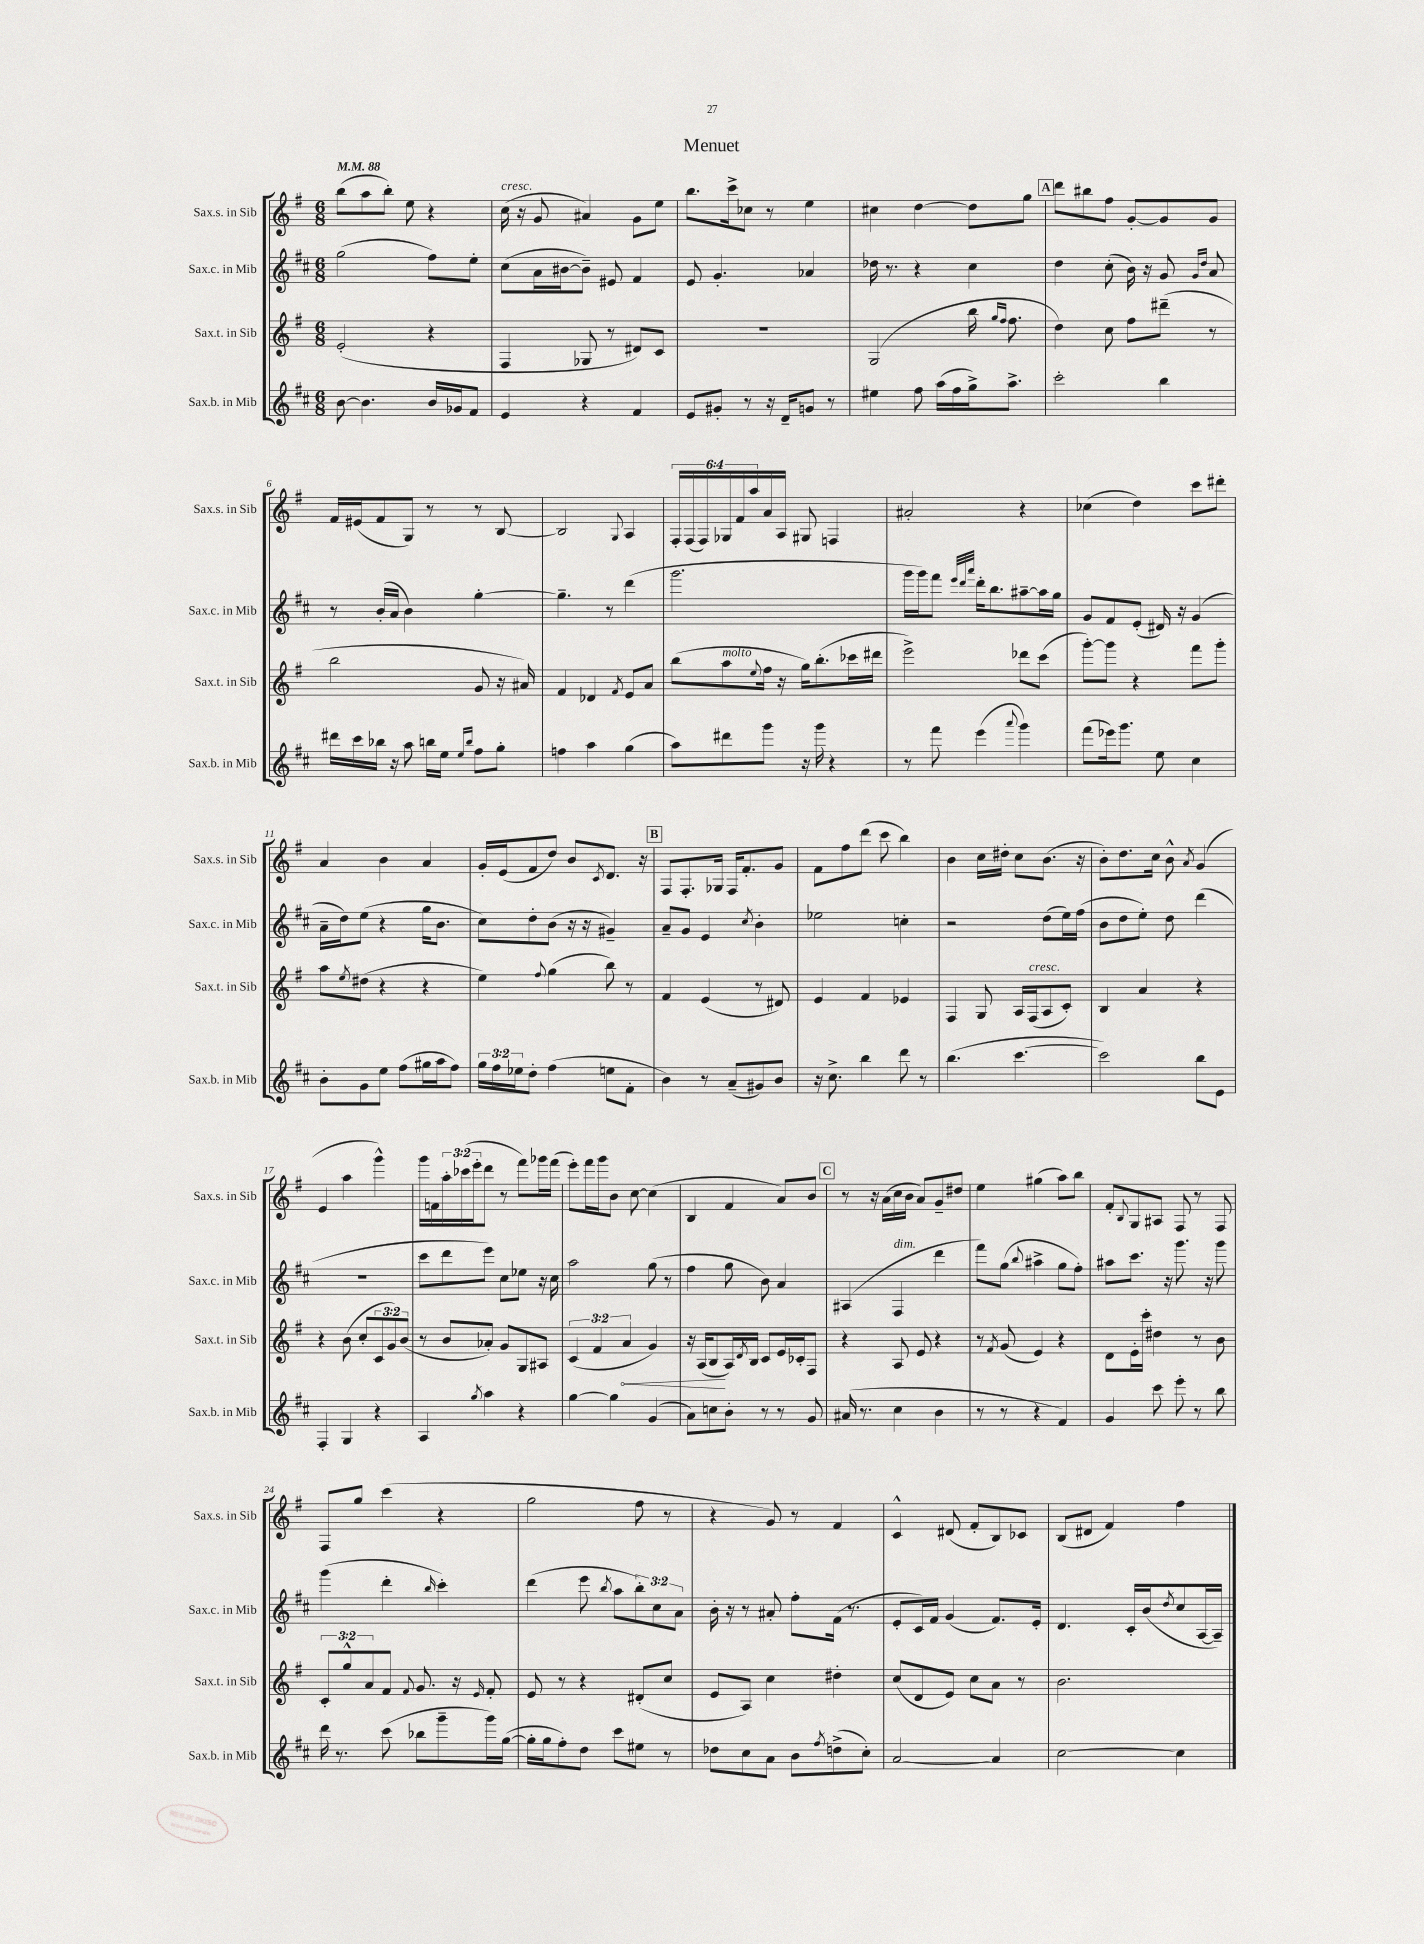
\header { title = "Menuet" }
<<
\new StaffGroup <<
\new Staff = "s0" \with { instrumentName = "Sax.s. in Sib" shortInstrumentName = "Sax.s. in Sib" } {
    \clef treble \key g \major \numericTimeSignature \time 6/8 \override Staff.TupletNumber.text = #tuplet-number::calc-fraction-text \tempo 4 = 88
    b''8( a''8 b''8-.) e''8 r4 |
    c''16^\markup { \italic "cresc." }( r16 g'8 ais'4) g'8 e''8 |
    b''8. c'''16-> ces''8 r8 e''4 |
    cis''4 d''4~ d''8 g''8 |
    \mark \markup { \box "A" } d'''8 bis''8 fis''8 g'8~-. g'8 g'8 |
    fis'16 eis'16( fis'8 g8) r8 r8 b8~ |
    b2 \appoggiatura { g8 } a4 |
    \tuplet 6/4 { fis16-. fis16( fis16) ges16 fis'16 a''16 } a'16 a16 gis8 f4 |
    ais'2-. r4 |
    ces''4( d''4) c'''8 dis'''8-. |
    a'4 b'4 a'4 |
    g'16-. e'16( fis'8 d''8) b'8 \acciaccatura { c'8 } d'8. r16 |
    \mark \markup { \box "B" } fis8 fis8.-. ges16 fis16 fis'8.-. g'8 |
    fis'8 fis''8 d'''8( c'''8 b''4) |
    b'4 c''16 dis''16-. c''8 b'8.( r16 |
    b'8-.) d''8. c''16 b'8-^ \acciaccatura { a'8 } g'4( |
    e'4 a''4 g'''4-^) |
    g'''16 f'16 \tuplet 3/2 { a''16-. ces'''16( e'''16-. } d'''8 r8 fis'''8) ges'''16 fis'''16( |
    e'''8-.) fis'''16 g'''16 b'8 c''8~ c''4( |
    b4 fis'4 a'8) b'8 |
    \mark \markup { \box "C" } r8 r16 a'16( c''16 b'16 a'8) g'8-- dis''8 |
    e''4 gis''4( a''8) b''8 |
    fis'8-. \appoggiatura { b8 } g8 ais8 fis8 r8 fis8 |
    fis8 g''8 c'''4( r4 |
    g''2 fis''8 r8 |
    r4 g'8) r8 fis'4 |
    c'4-^ dis'8( fis'8-. b8) ces'8 |
    b8( dis'8 fis'4) fis''4 \bar "|." |
}
\new Staff = "s1" \with { instrumentName = "Sax.c. in Mib" shortInstrumentName = "Sax.c. in Mib" } {
    \clef treble \key d \major \numericTimeSignature \time 6/8 \override Staff.TupletNumber.text = #tuplet-number::calc-fraction-text
    g''2( fis''8) e''8-. |
    cis''8( a'16 bis'16~ bis'8--) eis'8 fis'4 |
    e'8 g'4.-. aes'4 |
    des''16 r8. r4 cis''4 |
    \mark \markup { \box "A" } d''4 cis''8-.( b'16) r16 g'8 \grace { g'16 d''16 } a'8 |
    r8 b'16-.( a'16 b'4) g''4~-. |
    g''4.-- r8 d'''4( |
    g'''2. |
    g'''16 g'''16) fis'''8 \grace { e'''32 d'''32 a'''32 } d'''16-. b''8. ais''8~-- ais''16 g''16 |
    g'8 fis'8 e'8-.( dis'16) r16 g'4( |
    a'16-- d''16) e''8( r4 g''16 b'8. |
    cis''8) d''8-. b'8( r16 r16 gis'4--) |
    \mark \markup { \box "B" } a'8-- g'8 e'4 \acciaccatura { cis''8 } b'4-. |
    ees''2 c''4-. |
    r2 d''8( e''16) fis''16( |
    b'8 d''8 e''8-.) d''8 d'''4( |
    R2. |
    cis'''8 d'''8 e'''8) cis''8 ees''8 r16 cis''16 |
    a''2 g''8( r8 |
    fis''4 g''8 b'8) a'4 |
    \mark \markup { \box "C" } ais4( fis4^\markup { \italic "dim." } d'''4 |
    fis'''8) g''8( \appoggiatura { b''8 } ais''4-> g''8 fis''8-.) |
    ais''8 cis'''8. r16 g'''8. r16 g'''8 |
    g'''4( d'''4-. \grace { b''16 } cis'''4-.) |
    d'''4( e'''8 \acciaccatura { b''8 } a''8 \tuplet 3/2 { b''8-.) cis''8 a'8 } |
    b'16-. r16 r8 ais'8-. fis''8-. fis'16( r8. |
    e'8-. cis'16) fis'16 g'4( fis'8.) e'16-. |
    d'4. cis'16-. b'16( \acciaccatura { d''8 } cis''8 a16~ a16--) \bar "|." |
}
\new Staff = "s2" \with { instrumentName = "Sax.t. in Sib" shortInstrumentName = "Sax.t. in Sib" } {
    \clef treble \key g \major \numericTimeSignature \time 6/8 \override Staff.TupletNumber.text = #tuplet-number::calc-fraction-text
    e'2-.( r4 |
    fis4 ges8 r8 dis'8) c'8 |
    R2. |
    g2( b''16 \grace { g''16 fis''16 } fis''8. |
    \mark \markup { \box "A" } d''4) c''8 fis''8 dis'''8--( r8 |
    b''2 g'8 r16 ais'16) |
    fis'4 des'4 \acciaccatura { fis'8 } e'8 a'8 |
    b''8( a''8^\markup { \italic "molto" } \appoggiatura { e''8 } fis''16 r16 g''16) b''8.-.( ces'''16 dis'''16 |
    e'''2->) des'''8 c'''8( |
    g'''8~-.) g'''8 r4 fis'''8 g'''8-. |
    a''8 \acciaccatura { e''8 } dis''8( r4 r4 |
    e''4) \appoggiatura { fis''8 } g''4( b''8) r8 |
    \mark \markup { \box "B" } fis'4 e'4( r8 dis'8) |
    e'4 fis'4 ees'4 |
    fis4 g8 a16 fis16^\markup { \italic "cresc." }( a8 c'8-.) |
    b4 a'4 r4 |
    r4 b'8( c''8-. \tuplet 3/2 { c'8 g'8) b'8( } |
    r8 b'8 aes'8-.) g'8 g8 ais8 |
    \tuplet 3/2 { c'4( fis'4 \once \override Hairpin.circled-tip = ##t a'4\< } g'4) |
    r16 a16( b8\! a16) \acciaccatura { d'8 } b16 c'8 e'16 ces'16-. fis8 |
    \mark \markup { \box "C" } r4 a8 e'8 r4 |
    r8 \acciaccatura { fis'8 } g'8( e'4) r4 |
    d'8 e'16-. c'''16-. dis''4 r8 b'8 |
    \tuplet 3/2 { c'8-. g''8-^ a'8 } fis'8 \appoggiatura { fis'8 } g'8. r16 \grace { e'16 } fis'8-. |
    e'8 r8 r4 dis'8-.( c''8 |
    e'8 a8) c''4 dis''4-. |
    c''8( d'8 e'8) c''8 a'8 r8 |
    b'2. \bar "|." |
}
\new Staff = "s3" \with { instrumentName = "Sax.b. in Mib" shortInstrumentName = "Sax.b. in Mib" } {
    \clef treble \key d \major \numericTimeSignature \time 6/8 \override Staff.TupletNumber.text = #tuplet-number::calc-fraction-text
    b'8~ b'4. b'16 ges'16 fis'8 |
    e'4 r4 fis'4 |
    e'8 gis'8-. r8 r16 d'16-- g'8 r8 |
    eis''4 fis''8 a''16( fis''16 g''16->) a''8.-> |
    \mark \markup { \box "A" } cis'''2-. b''4 |
    dis'''16 cis'''16 bes''16 r16 a''8 b''16 e''16 \grace { e''16 b''16 } fis''8 g''8-. |
    f''4 a''4 g''4( |
    a''8) dis'''8 g'''8 r16 g'''16 r4 |
    r8 fis'''8 e'''4( \appoggiatura { a'''8 } g'''4) |
    fis'''8( ees'''16) g'''8. e''8 cis''4 |
    b'8-. g'8 e''8 fis''8( gis''16 a''16 fis''8) |
    \tuplet 3/2 { g''16 fis''16 ees''16 } d''8-. fis''4( e''8 fis'8-. |
    \mark \markup { \box "B" } b'4) r8 a'8--( gis'8) b'8 |
    r16 cis''8.-> b''4 d'''8 r8 |
    b''4.( cis'''4.~ |
    cis'''2) b''8 e'8 |
    fis4-. g4 r4 |
    a4 \acciaccatura { g''8 } a''4 r4 |
    g''4~ g''4 g'4( |
    a'8) c''8 b'8-. r8 r8 g'8 |
    \mark \markup { \box "C" } ais'16( r8. cis''4 b'4 |
    r8 r8 r4 fis'4) |
    g'4 cis'''8 e'''8-. r8 b''8 |
    d'''16 r8. cis'''8( bes''8 g'''8-- g'''16) g''16~( |
    g''16-. g''16 fis''8-.) d''8 cis'''8 eis''8 r8 |
    des''8 cis''8 a'8 b'8 \acciaccatura { fis''8 } d''8->( cis''8-.) |
    a'2~ a'4 |
    cis''2~ cis''4 \bar "|." |
}
>>
>>
